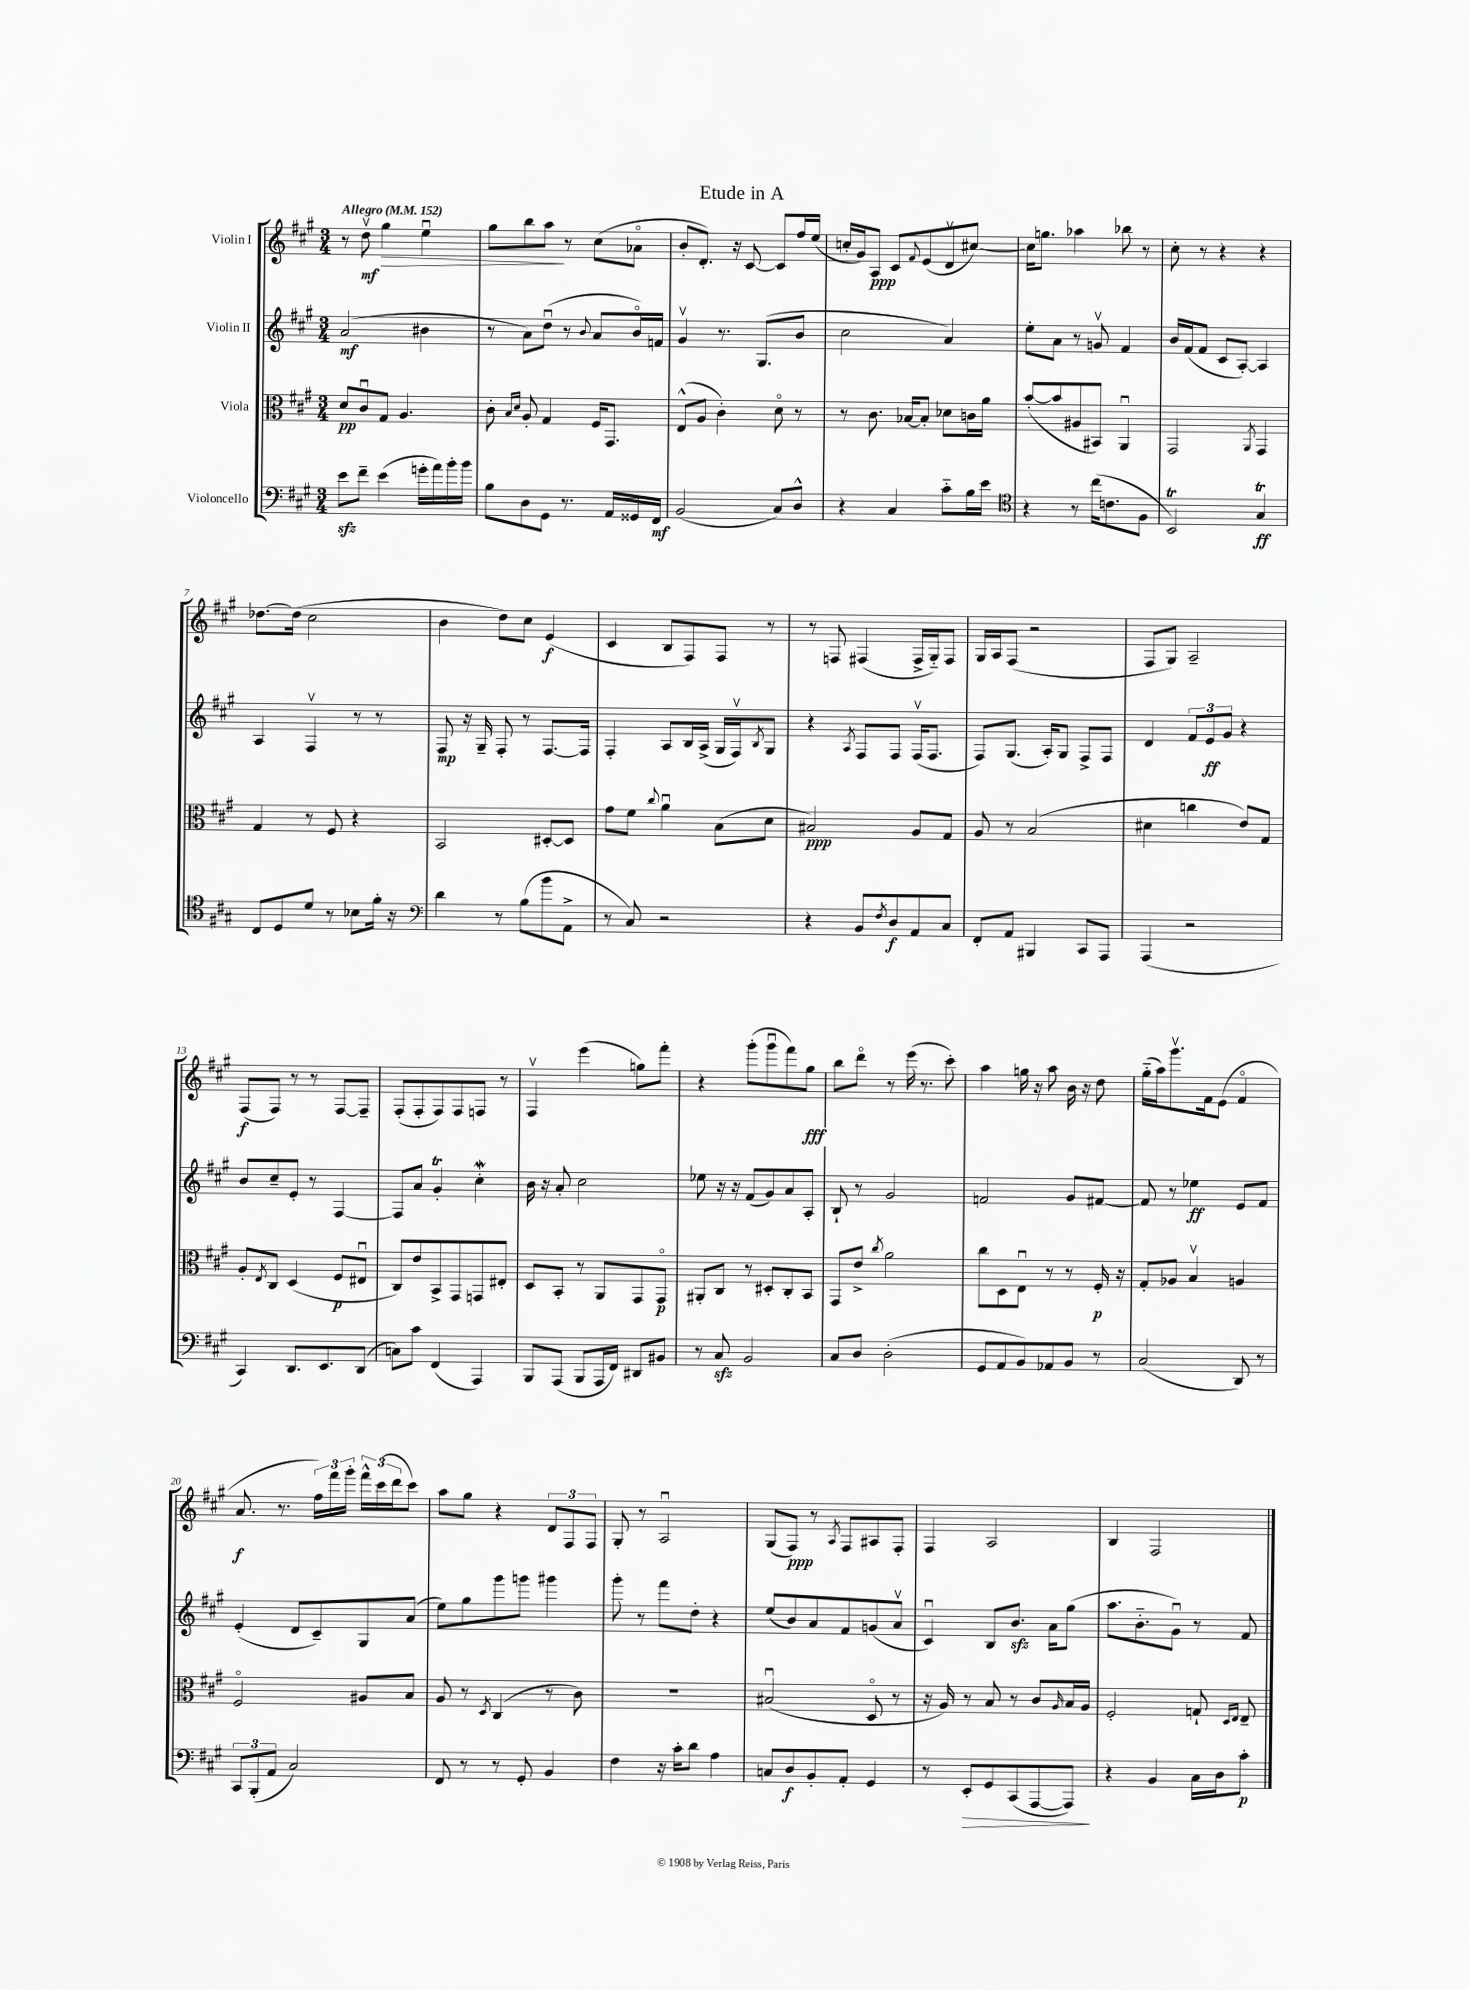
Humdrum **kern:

**kern	**dynam	**kern	**dynam	**kern	**dynam	**kern	**dynam
*part4	*part4	*part3	*part3	*part2	*part2	*part1	*part1
*staff4	*staff4	*staff3	*staff3	*staff2	*staff2	*staff1	*staff1
*I"Violoncello	*	*I"Viola	*	*I"Violin II	*	*I"Violin I	*
*clefF4	*	*clefC3	*	*clefG2	*	*clefG2	*
*k[f#c#g#]	*	*k[f#c#g#]	*	*k[f#c#g#]	*	*k[f#c#g#]	*
*M3/4	*	*M3/4	*	*M3/4	*	*M3/4	*
*MM152	*	*MM152	*	*MM152	*	*MM152	*
=1	=1	=1	=1	=1	=1	=1	=1
!	!	!	!	!	!	!LO:TX:a:B:t=Allegro	!
8ezz\L	.	8d/L	pp	(2a/	mf	8r	.
!	!	!	!	!	!	!	!LO:HP:b
8f#~\J	.	8c#u/	.	.	.	8ddv\	> mf
(4e\	.	8G#/J	.	.	.	4gg#\	.
.	.	4.A/	.	.	.	.	.
16gn'\LL	.	.	.	4b#X\	.	4eeu\	.
16a\)	.	.	.	.	.	.	.
16b'\	.	.	.	.	.	.	.
16b\JJ	.	.	.	.	.	.	.
=2	=2	=2	=2	=2	=2	=2	=2
8B\L	.	8c#'\	.	8r	.	8gg#\L	.
.	.	16qqB/LL	.	.	.	.	.
.	.	16qqd/JJ	.	.	.	.	.
8D\	.	8A'/	.	8a\L)	.	8bb\	.
8GG#\J	.	4G#/	.	(8ddu\J	.	8aa\J	.
8.r	.	.	.	8r	.	8r	]
.	.	.	.	8qqb/	.	.	.
.	.	16F#/KL	.	8a/L	.	(8cc#\L	.
16AA/LL	.	8.GG#/J	.	.	.	.	.
16GG##X/	.	.	.	16b/L)	.	8a-X\J	.
16FF#/JJ	mf	.	.	16fn/JJ	.	.	.
=3	=3	=3	=3	=3	=3	=3	=3
(2BB/	.	(8E^^/L	.	4g#v/	.	8b'/L	.
.	.	8A/J	.	.	.	8.d'/J)	.
.	.	4c#'\)	.	8.r	.	.	.
.	.	.	.	.	.	16r	.
.	.	.	.	.	.	[8c#/	.
.	.	.	.	(8.G#/L	.	.	.
8C#/L)	.	8d\	.	.	.	8c#/L]	.
8D^^/J	.	8r	.	8b/J	.	16ff#/L	.
.	.	.	.	.	.	(16ee/JJ	.
=4	=4	=4	=4	=4	=4	=4	=4
4r	.	8r	.	2cc#\	.	16ccn'/LL	.
.	.	.	.	.	.	16g#/J)	.
.	.	8.c#\	.	.	.	8A/J	ppp
4C#/	.	.	.	.	.	8c#/L	.
.	.	[16B-X/KL	.	.	.	.	.
.	.	.	.	.	.	8qqf#/	.
.	.	8B-'/J]	.	.	.	(8e/	.
8c#\L	.	8d-X\L	.	4a/)	.	8dv/	.
16B\L	.	16cn\L	.	.	.	[8cc#X/J)	.
16e\JJ	.	16a\JJ	.	.	.	.	.
=5	=5	=5	=5	=5	=5	=5	=5
*clefC4	*	*	*	*	*	*	*
4r	.	([8b'/L	.	8ee'\L	.	16cc#\KL]	.
.	.	.	.	.	.	8.ggn\J	.
.	.	8b/]	.	8a\J	.	.	.
8r	.	8A#X/	.	8r	.	4aa-X\	.
(16cc#\KL	.	8BB#X/J)	.	8gnv/	.	.	.
8.cn\	.	.	.	.	.	.	.
.	.	4AAu/	.	4f#/	.	8bb-X\	.
8F#\J	.	.	.	.	.	8r	.
=6	=6	=6	=6	=6	=6	=6	=6
2BBT/)	.	2GG#/	.	16b/LL	.	8cc#'\	.
.	.	.	.	(16f#/J	.	.	.
.	.	.	.	8f#/J	.	8r	.
.	.	.	.	8c#/L	.	4r	.
.	.	.	.	[8A'/J)	.	.	.
.	.	8qAA/	.	.	.	.	.
4G#t/	ff	4GG#/	.	4A/]	.	4r	.
!!LO:LB:g=z
=7	=7	=7	=7	=7	=7	=7	=7
8C#/L	.	4G#/	.	4A/	.	[8.dd-X\L	.
8D/	.	.	.	.	.	.	.
.	.	.	.	.	.	(16dd-\Jk]	.
8d/J	.	8r	.	4F#v/	.	2cc#\	.
8r	.	8F#/	.	.	.	.	.
8B-X\L	.	4r	.	8r	.	.	.
16f#'\Jk	.	.	.	8r	.	.	.
16r	.	.	.	.	.	.	.
=8	=8	=8	=8	=8	=8	=8	=8
*clefF4	*	*	*	*	*	*	*
4d\	.	2BB/	.	8F#/	mp	4b\	.
.	.	.	.	16r	.	.	.
.	.	.	.	16G#~/	.	.	.
8r	.	.	.	8F#'/	.	8dd\L)	.
(8B\L	.	.	.	8r	.	8cc#\J	.
8b\	.	[8D#X'/L	.	[8.F#/L	.	(4e/	f
8AA^\J	.	8D#/J]	.	.	.	.	.
.	.	.	.	16F#/Jk]	.	.	.
=9	=9	=9	=9	=9	=9	=9	=9
8r	.	8g#\L	.	4F#'/	.	4c#/	.
8C#/)	.	8f#\J	.	.	.	.	.
.	.	8qqcc#/	.	.	.	.	.
2r	.	4au\	.	8A/L	.	8B/L	.
.	.	.	.	16B/L	.	8F#/)	.
.	.	.	.	(16A^/JJ	.	.	.
.	.	(8B\L	.	16G#/LL	.	8F#/J	.
.	.	.	.	16F#v/J)	.	.	.
.	.	.	.	8qB/	.	.	.
.	.	8d\J	.	8G#/J	.	8r	.
=10	=10	=10	=10	=10	=10	=10	=10
4r	.	2B#X/)	ppp	4r	.	8r	.
.	.	.	.	.	.	8Fn/	.
.	.	.	.	8qA/	.	.	.
8BB/L	.	.	.	8F#/L	.	(4F#X/	.
8qF#/	.	.	.	.	.	.	.
8D/	f	.	.	8F#/J	.	.	.
8AA/	.	8A/L	.	(16F#v/KL	.	16F#^/LL	.
.	.	.	.	8.F#/J	.	16G#/J)	.
8C#/J	.	8G#/J	.	.	.	8F#/J	.
=11	=11	=11	=11	=11	=11	=11	=11
8FF#'/L	.	8A/	.	8F#/L)	.	16G#/LL	.
.	.	.	.	.	.	16A/J	.
8AA/J	.	8r	.	(8.G#/J	.	(8F#/J	.
4BBB#X/	.	(2B/	.	.	.	2r	.
.	.	.	.	16A'/KL)	.	.	.
.	.	.	.	8G#/J	.	.	.
8CC#/L	.	.	.	8F#^/L	.	.	.
8AAA/J	.	.	.	8F#/J	.	.	.
=12	=12	=12	=12	=12	=12	=12	=12
(4AAA/	.	4d#X\	.	4d/	.	8F#/L	.
.	.	.	.	.	.	8G#/J)	.
2r	.	4ccn\	.	12f#/L	.	2A~/	.
.	.	.	.	12e/	ff	.	.
.	.	.	.	12g#/J	.	.	.
.	.	8e/L)	.	4r	.	.	.
.	.	8G#/J	.	.	.	.	.
!!LO:LB:g=z
=13	=13	=13	=13	=13	=13	=13	=13
4CC#/)	.	8A'/L	.	8b/L	.	(8F#/L	f
.	.	8qE/	.	.	.	.	.
.	.	8C#/J	.	8cc#~/	.	8F#/J)	.
8.DD/L	.	(4D/	.	8e'/J	.	8r	.
.	.	.	.	8r	.	8r	.
8.EE/	.	.	.	.	.	.	.
.	.	8F#/L	p	[4F#/	.	[8F#/L	.
(8DD/J	.	8E#Xu/J	.	.	.	8F#~/J]	.
=14	=14	=14	=14	=14	=14	=14	=14
8Cn\L)	.	8C#/L)	.	8F#/L]	.	(8F#'/L	.
8c#\J	.	8e/	.	8a/J	.	8F#'/	.
(4FF#/	.	8BB^/	.	4g#t'/	.	8F#/)	.
.	.	8GG#/	.	.	.	8F#/	.
4AAA/)	.	8GGn/	.	4cc#W'\	.	8Fn/J	.
.	.	8E#X'/J	.	.	.	8r	.
=15	=15	=15	=15	=15	=15	=15	=15
8BBB/L	.	8D/L	.	16b\	.	4F#v/	.
.	.	.	.	16r	.	.	.
(8AAA/J	.	8BB'/J	.	8a'/	.	.	.
8BBB/L	.	8r	.	2cc#\	.	(4eee\	.
16AAA/L	.	8AA/L	.	.	.	.	.
16FF#/JJ)	.	.	.	.	.	.	.
8DD#X/L	.	8GG#/	.	.	.	8ggn\L)	.
8BB#X/J	.	8GG#/J	p	.	.	8fff#'\J	.
=16	=16	=16	=16	=16	=16	=16	=16
8r	.	8AA#X'/L	.	8ee-X\	.	4r	.
8C#zz/	.	8C#/J	.	16r	.	.	.
.	.	.	.	16r	.	.	.
2BB/	.	8r	.	(8f#/L	.	(8ggg#'\L	.
.	.	8D#X'/L	.	8g#/)	.	8ggg#u\	.
.	.	8C#'/	.	8a/	.	8fff#\)	.
.	.	8BB/J	.	8A'/J	.	8gg#\J	fff
=17	=17	=17	=17	=17	=17	=17	=17
8C#/L	.	8GG#/L	.	8B`/	.	8bb\L	.
8D/J	.	8e^/J	.	8r	.	8ddd\J	.
.	.	8qcc#/	.	.	.	.	.
(2D'\	.	2a\	.	2g#/	.	8r	.
.	.	.	.	.	.	(16eee\	.
.	.	.	.	.	.	8.r	.
.	.	.	.	.	.	8ccc#'\)	.
=18	=18	=18	=18	=18	=18	=18	=18
8GG#/L	.	8cc#\L	.	2fn/	.	4aa\	.
8AA/	.	8D\	.	.	.	.	.
8BB/)	.	8Eu\J	.	.	.	16ggn\	.
.	.	.	.	.	.	16r	.
8AA-X/	.	8r	.	.	.	8aa\	.
8BB/J	.	8r	.	8g#/L	.	16b\	.
.	.	.	.	.	.	16r	.
8r	.	16F#'/	p	[8f#X/J	.	8dd\	.
.	.	16r	.	.	.	.	.
=19	=19	=19	=19	=19	=19	=19	=19
(2C#/	.	8G#'/L	.	8f#/]	.	(16gg#\LL	.
.	.	.	.	.	.	16aa\J)	.
.	.	8A-X/J	.	8r	.	8.ggg#v\	.
.	.	4Bv/	.	4ee-X\	ff	.	.
.	.	.	.	.	.	16f#\k	.
.	.	.	.	.	.	(8e\J	.
8DD/)	.	4An/	.	8e/L	.	4f#/	.
8r	.	.	.	8f#/J	.	.	.
!!LO:LB:g=z
=20	=20	=20	=20	=20	=20	=20	=20
12CC#/L	.	2F#/	.	(4e'/	.	8.a/	f
(12BBB'/	.	.	.	.	.	.	.
12AA/J	.	.	.	.	.	.	.
.	.	.	.	.	.	8.r	.
2C#/)	.	.	.	8d/L	.	.	.
.	.	.	.	8c#~/)	.	24ff#\LL)	.
.	.	.	.	.	.	24fff#\	.
.	.	.	.	.	.	24ggg#'\JJ	.
.	.	8A#X/L	.	8G#/	.	24fff#^^\LL	.
.	.	.	.	.	.	(24ccc#\	.
.	.	.	.	.	.	24ddd\J	.
.	.	8B/J	.	(8a/J	.	8ccc#\J)	.
=21	=21	=21	=21	=21	=21	=21	=21
8FF#/	.	8A/	.	8ee\L)	.	8aa\L	.
8r	.	8r	.	8gg#\	.	8gg#\J	.
.	.	8qD/	.	.	.	.	.
8r	.	(4C#/	.	8ggg#\	.	4r	.
8GG#'/	.	.	.	8gggn\J	.	.	.
4BB/	.	8r	.	4ggg#X\	.	12d/L	.
.	.	.	.	.	.	12F#/	.
.	.	8c#\)	.	.	.	.	.
.	.	.	.	.	.	12F#/J	.
=22	=22	=22	=22	=22	=22	=22	=22
4F#\	.	2.r	.	8ggg#'\	.	8G#'/	.
.	.	.	.	8r	.	8r	.
16r	.	.	.	8fff#\L	.	2Au/	.
16c#'\KL	.	.	.	.	.	.	.
8d\J	.	.	.	8dd'\J	.	.	.
4A\	.	.	.	4r	.	.	.
=23	=23	=23	=23	=23	=23	=23	=23
8Cn/L	.	(2B#Xu/	.	(8ee/L	.	(8G#/L	.
8D/	f	.	.	8b/)	.	8F#/J)	ppp
8BB'/	.	.	.	8a/	.	8r	.
.	.	.	.	.	.	8qA/	.
8AA'/J	.	.	.	8f#/	.	8F#/L	.
4GG#/	.	8D/	.	(8gn/	.	8A#X/	.
.	.	8r	.	8av/J	.	8F#'/J	.
=24	=24	=24	=24	=24	=24	=24	=24
8r	.	16r	.	4c#u/)	.	4F#/	.
.	.	16A/)	.	.	.	.	.
!	!LO:HP:b	!	!	!	!	!	!
8EE'/L	>	8r	.	.	.	.	.
8GG#/	.	8B/	.	8B/L	.	2A/	.
(8CC#/	.	8r	.	8.bzz/J	.	.	.
[8AAA/	.	8c#/L	.	.	.	.	.
.	.	.	.	16a\KL	.	.	.
.	.	16qqA/	.	.	.	.	.
8AAA/J])	.	16B/L	.	(8gg#\J	.	.	.
.	.	16A/JJ	.	.	.	.	.
.	]	.	.	.	.	.	.
=25	=25	=25	=25	=25	=25	=25	=25
4r	.	2F#'/	.	8.aa\L	.	4B/	.
.	.	.	.	8.b\	.	.	.
4BB/	.	.	.	.	.	2F#/	.
.	.	.	.	8g#u\J)	.	.	.
16C#\LL	.	8Gn`/	.	8r	.	.	.
16D\J	.	.	.	.	.	.	.
.	.	16qqD/LL	.	.	.	.	.
.	.	16qqE/JJ	.	.	.	.	.
8c#'\J	p	8E~/	.	8f#/	.	.	.
==	==	==	==	==	==	==	==
*-	*-	*-	*-	*-	*-	*-	*-
